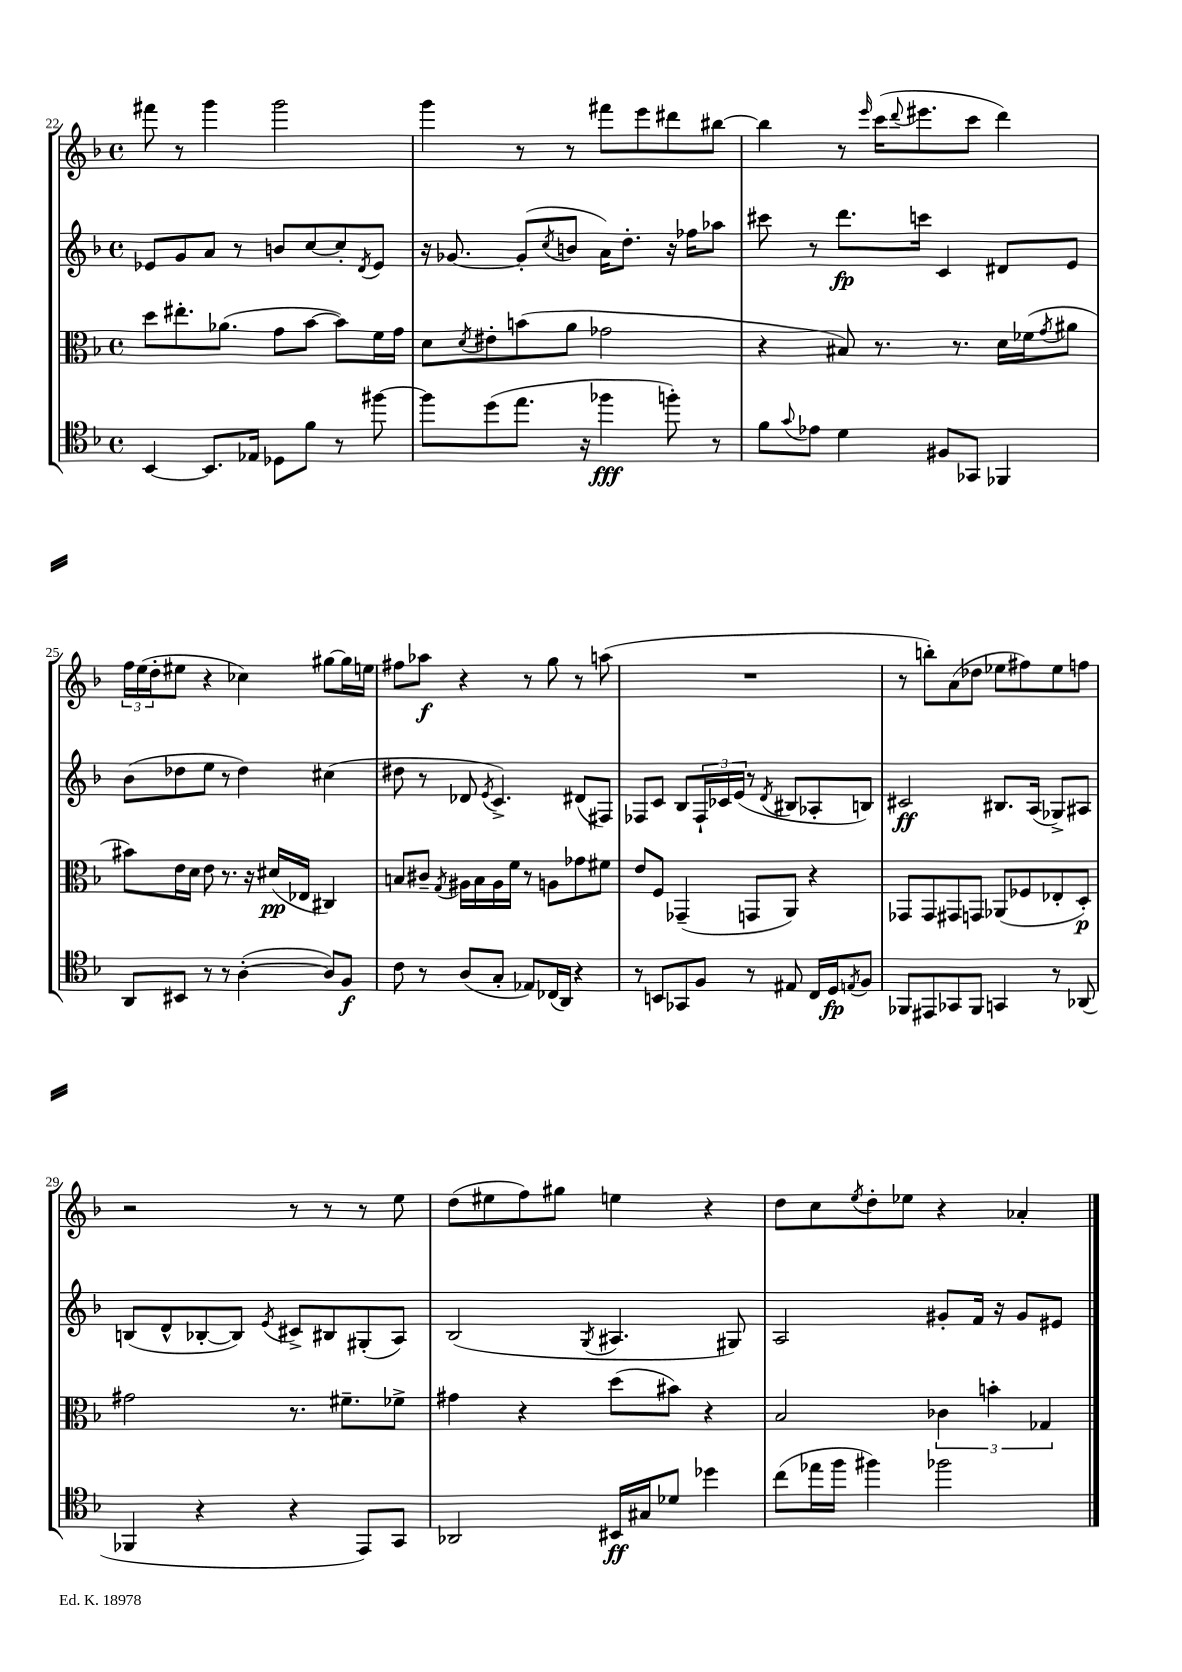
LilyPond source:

<<
\new StaffGroup <<
\new Staff = "s0" {
    \clef treble \key f \major \defaultTimeSignature \time 4/4
    fis'''8 r8 g'''4 g'''2 |
    g'''4 r8 r8 fis'''8 e'''8 dis'''8 bis''8~ |
    bis''4 r8 \grace { e'''16 } c'''16( \appoggiatura { d'''8 } eis'''8. c'''8 d'''4) |
    \tuplet 3/2 { f''16 e''16( d''16-. } eis''8 r4 ces''4) gis''8~ gis''16 e''16 |
    fis''8 aes''8\f r4 r8 g''8 r8 a''8( |
    R1 |
    r8 b''8-.) a'8( des''8 ees''8 fis''8) ees''8 f''8 |
    r2 r8 r8 r8 e''8 |
    d''8( eis''8 f''8) gis''8 e''4 r4 |
    d''8 c''8 \acciaccatura { e''8 } d''8-. ees''8 r4 aes'4-. \bar "|." |
}
\new Staff = "s1" {
    \clef treble \key f \major \defaultTimeSignature \time 4/4
    ees'8 g'8 a'8 r8 b'8 c''8~ c''8-. \acciaccatura { d'8 } ees'8 |
    r16 ges'8.~ ges'8-.( \acciaccatura { c''8 } b'8 a'16) d''8.-. r16 fes''16 aes''8 |
    cis'''8 r8 d'''8.\fp c'''16 c'4 dis'8 e'8 |
    bes'8( des''8 e''8 r8 des''4) cis''4( |
    dis''8 r8 des'8 \acciaccatura { e'8 } c'4.->) dis'8( fis8) |
    fes8 c'8 bes8 \tuplet 3/2 { fes16-! ces'16 e'16( } r8 \acciaccatura { d'8 } bis8 aes8-. b8) |
    cis'2\ff bis8. a16( ges8->) ais8 |
    b8( d'8-^ bes8~-. bes8) \acciaccatura { e'8 } cis'8-> bis8 gis8-.( a8) |
    bes2( \acciaccatura { g8 } ais4. gis8) |
    a2 gis'8-. f'16 r16 gis'8 eis'8 \bar "|." |
}
\new Staff = "s2" {
    \clef alto \key f \major \defaultTimeSignature \time 4/4
    d''8 eis''8.-. aes'8.( g'8 bes'8~ bes'8) f'16 g'16 |
    d'8 \acciaccatura { d'8 } eis'8-. b'8( a'8 ges'2 |
    r4 bis8) r8. r8. d'16 fes'16( \acciaccatura { g'8 } ais'8 |
    bis'8) e'16 d'16 e'8 r8. r16 dis'16\pp( ees16 cis4) |
    b8 cis'8-- \acciaccatura { g8 } ais16 b16 ais16 f'16 r8 a8 ges'8 fis'8 |
    e'8 f8 ges,4--( g,8 a,8) r4 |
    ges,8 ges,8 gis,8 g,8 aes,8( fes8 ees8-. d8-.\p) |
    gis'2 r8. fis'8.-- fes'8-> |
    gis'4 r4 d''8( bis'8) r4 |
    bes2 \tuplet 3/2 { ces'4 b'4-. ges4 } \bar "|." |
}
\new Staff = "s3" {
    \clef tenor \key f \major \defaultTimeSignature \time 4/4
    bes,4~ bes,8. ees16 des8 f'8 r8 fis''8~ |
    fis''8 d''8( e''8. r16 fes''4\fff f''8-.) r8 |
    f'8 \appoggiatura { g'8 } ees'8 d'4 fis8 ges,8 fes,4 |
    a,8 bis,8 r8 r8 a4~-.( a8) f8\f |
    c'8 r8 a8( g8-. ees8) ces16( a,16) r4 |
    r8 b,8 ges,8 f8 r8 eis8 c16 d16\fp \acciaccatura { e8 } f8 |
    fes,8 eis,8 ges,8 fes,8 g,4 r8 aes,8( |
    fes,4 r4 r4 e,8) g,8 |
    aes,2 bis,16\ff gis16 des'8 des''4 |
    c''8( ees''16 f''16 fis''4) fes''2 \bar "|." |
}
>>
>>
\layout { \context { \Score currentBarNumber = #22 } }
